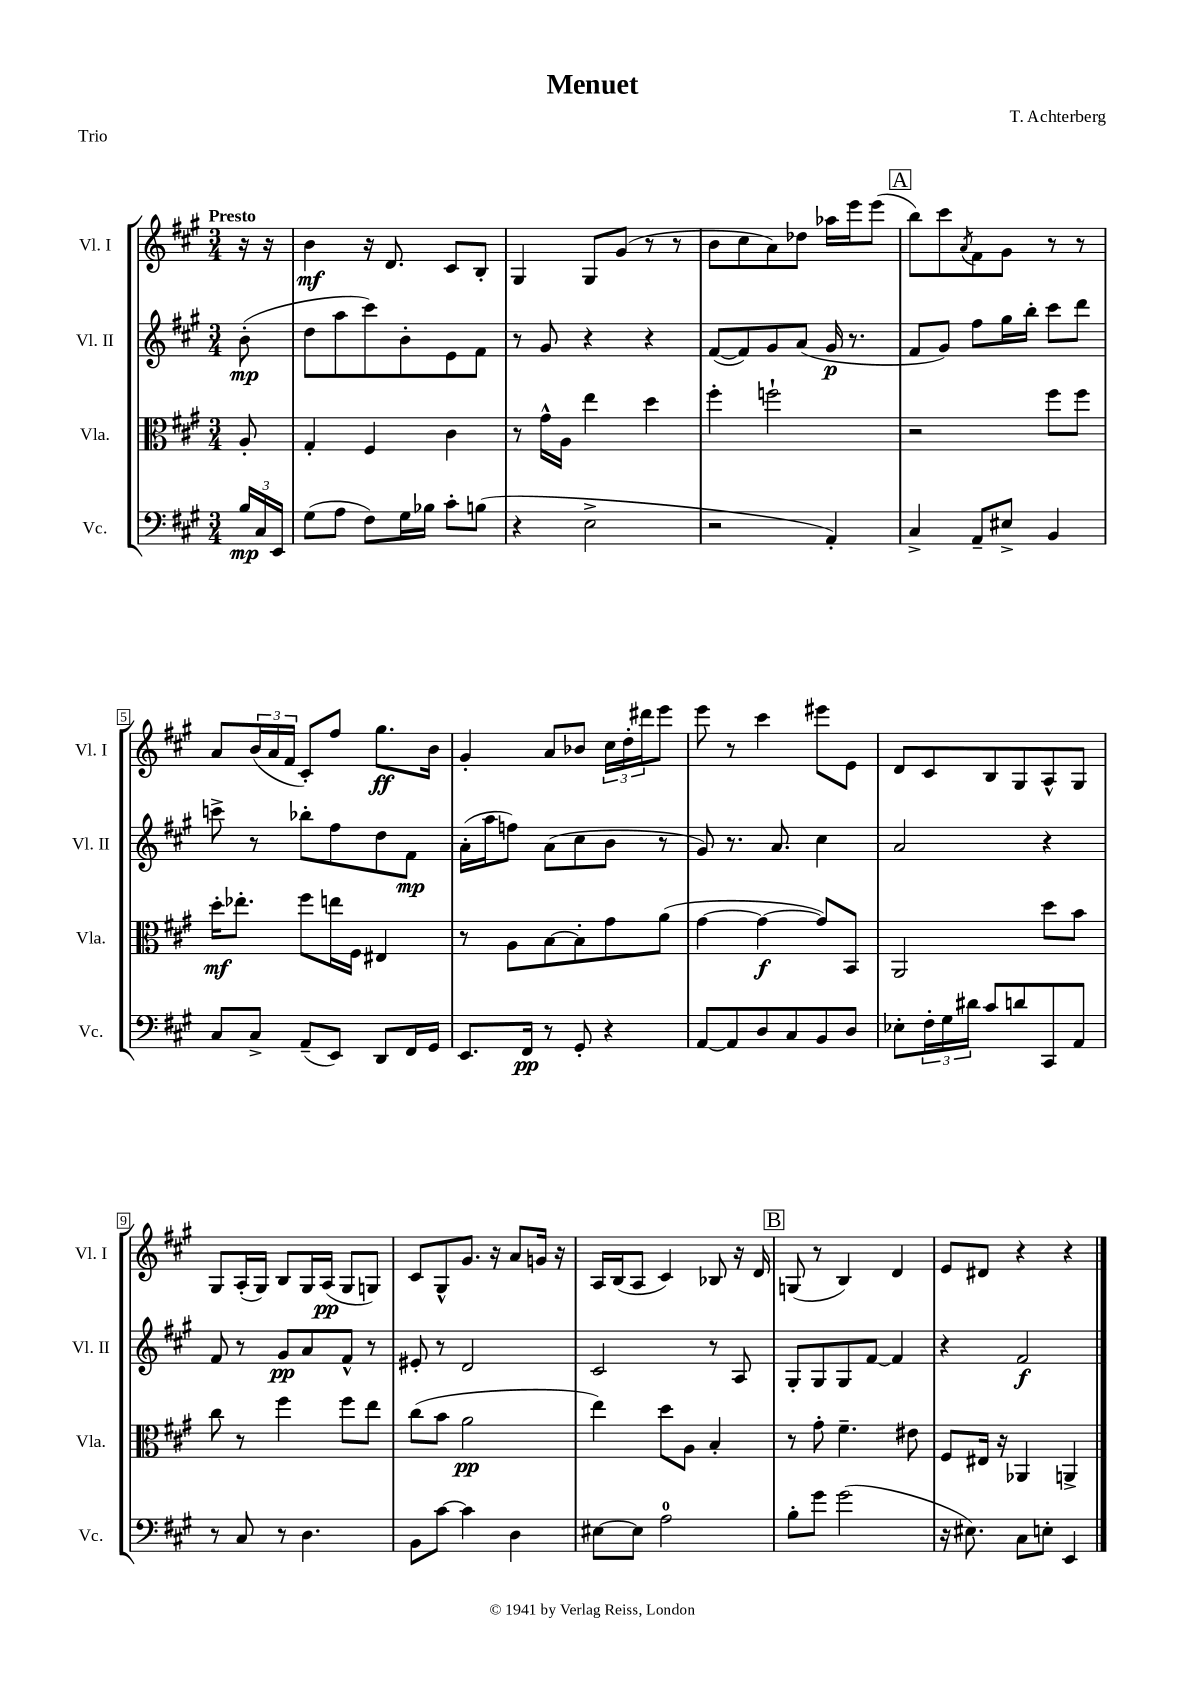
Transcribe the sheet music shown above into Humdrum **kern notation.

**kern	**kern	**kern	**kern
*staff4	*staff3	*staff2	*staff1
*clefF4	*clefC3	*clefG2	*clefG2
*k[f#c#g#]	*k[f#c#g#]	*k[f#c#g#]	*k[f#c#g#]
*M3/4	*M3/4	*M3/4	*M3/4
24B/LL	8A'/	(8b'\	16r
24C#/	.	.	.
.	.	.	16r
24EE/JJ	.	.	.
=	=	=	=
(8G#\L	4G#'/	8dd\L	4b\
8A\J	.	8aa\	.
8F#\L)	4F#/	8ccc#\)	16r
.	.	.	8.d/
16G#\L	.	8b'\	.
16B-\JJ	.	.	.
8c#'\L	4c#\	8e\	8c#/L
(8B\J	.	8f#\J	8B'/J
=	=	=	=
4r	8r	8r	4G#/
.	16g#^^\LL	8g#/	.
.	16A\JJ	.	.
2E^\	4ee\	4r	8G#/L
.	.	.	(8g#/J
.	4dd\	4r	8r
.	.	.	8r
=	=	=	=
2r	4ff#'\	([8f#/L	8b\L
.	.	8f#/])	8cc#\
.	2ff`\	8g#/	8a\)
.	.	(8a/J	8dd-\J
4AA'/)	.	16g#/	16aa-\LL
.	.	8.r	16eee\J
.	.	.	(8eee\J
=	=	=	=
4C#^/	2r	8f#/L	8bb\L)
.	.	8g#/J)	8ccc#\
.	.	.	8qa/
8AA~/L	.	8ff#\L	8f#\
8E#^/J	.	16gg#\L	8g#\J
.	.	16bb'\JJ	.
4BB/	8ff#\L	8ccc#\L	8r
.	8ff#\J	8ddd\J	8r
=	=	=	=
8C#/L	16dd'\LK	8ccc^\	8a/L
.	8.ee-'\J	.	.
8C#^/J	.	8r	(24b/L
.	.	.	24a/
.	.	.	24f#/JJ
(8AA~/L	8ff#\L	8bb-'\L	8c#'/L)
8EE/J)	16ee\L	8ff#\	8ff#/J
.	16F#\JJ	.	.
8DD/L	4E#/	8dd\	8.gg#\L
16FF#/L	.	8f#\J	.
16GG#/JJ	.	.	16b\Jk
=	=	=	=
8.EE/L	8r	(16a'\LL	4g#'/
.	.	16aa\J	.
.	8A\L	8ff\J)	.
16FF#/Jk	.	.	.
8r	[8B\	(8a\L	8a/L
8GG#'/	8B'\]	8cc#\	8b-/J
4r	8g#\	8b\J	24cc#\LL
.	.	.	24dd'\
.	.	.	24ddd#\J
.	(8a\J	8r	8eee\J
=	=	=	=
[8AA/L	[4g#\	8g#/)	8eee\
8AA/]	.	8.r	8r
8D/	4g#\_	.	4ccc#\
.	.	8.a/	.
8C#/	.	.	.
8BB/	8g#/]L)	4cc#\	8eee#\L
8D/J	8BB/J	.	8e\J
=	=	=	=
8E-'\L	2AA/	2a/	8d/L
24F#'\L	.	.	8c#/
24G#\	.	.	.
24d#\JJ	.	.	.
8c#/L	.	.	8B/
8d/	.	.	8G#/
8CC#/	8dd\L	4r	8A^^/
8AA/J	8b\J	.	8G#/J
=	=	=	=
8r	8cc#\	8f#/	8G#/L
8C#/	8r	8r	(16A'/L
.	.	.	16G#/JJ)
8r	4ff#\	8g#/L	8B/L
4.D\	.	8a/	16G#/L
.	.	.	(16A/JJ
.	8ff#\L	8f#^^/J	8G#/L
.	8ee\J	8r	8G/J)
=	=	=	=
8BB\L	(8cc#\L	8e#'/	8c#/L
[8c#\J	8b\J	8r	8G#^^/
4c#\]	2a\	2d/	8.g#/J
.	.	.	16r
4D\	.	.	8a/L
.	.	.	16g/Jk
.	.	.	16r
=	=	=	=
[8E#\L	4ee\)	2c#/	16A/LL
.	.	.	(16B/J
8E#\]J	.	.	8A/J
2A\	8dd\L	.	4c#/)
.	8A\J	.	.
.	4B'/	8r	8B-/
.	.	8A/	16r
.	.	.	16d/
=	=	=	=
8B'\L	8r	8G#'/L	(8G/
8g#\J	8g#'\	8G#/	8r
(2g#\	4.f#~\	8G#/	4B/)
.	.	[8f#/J	.
.	.	4f#/]	4d/
.	8e#\	.	.
=	=	=	=
16r	8F#/L	4r	8e/L
8.E#\)	.	.	.
.	16E#/Jk	.	8d#/J
.	16r	.	.
8C#\L	4AA-/	2f#/	4r
8E'\J	.	.	.
4EE/	4AA^/	.	4r
==	==	==	==
*-	*-	*-	*-
